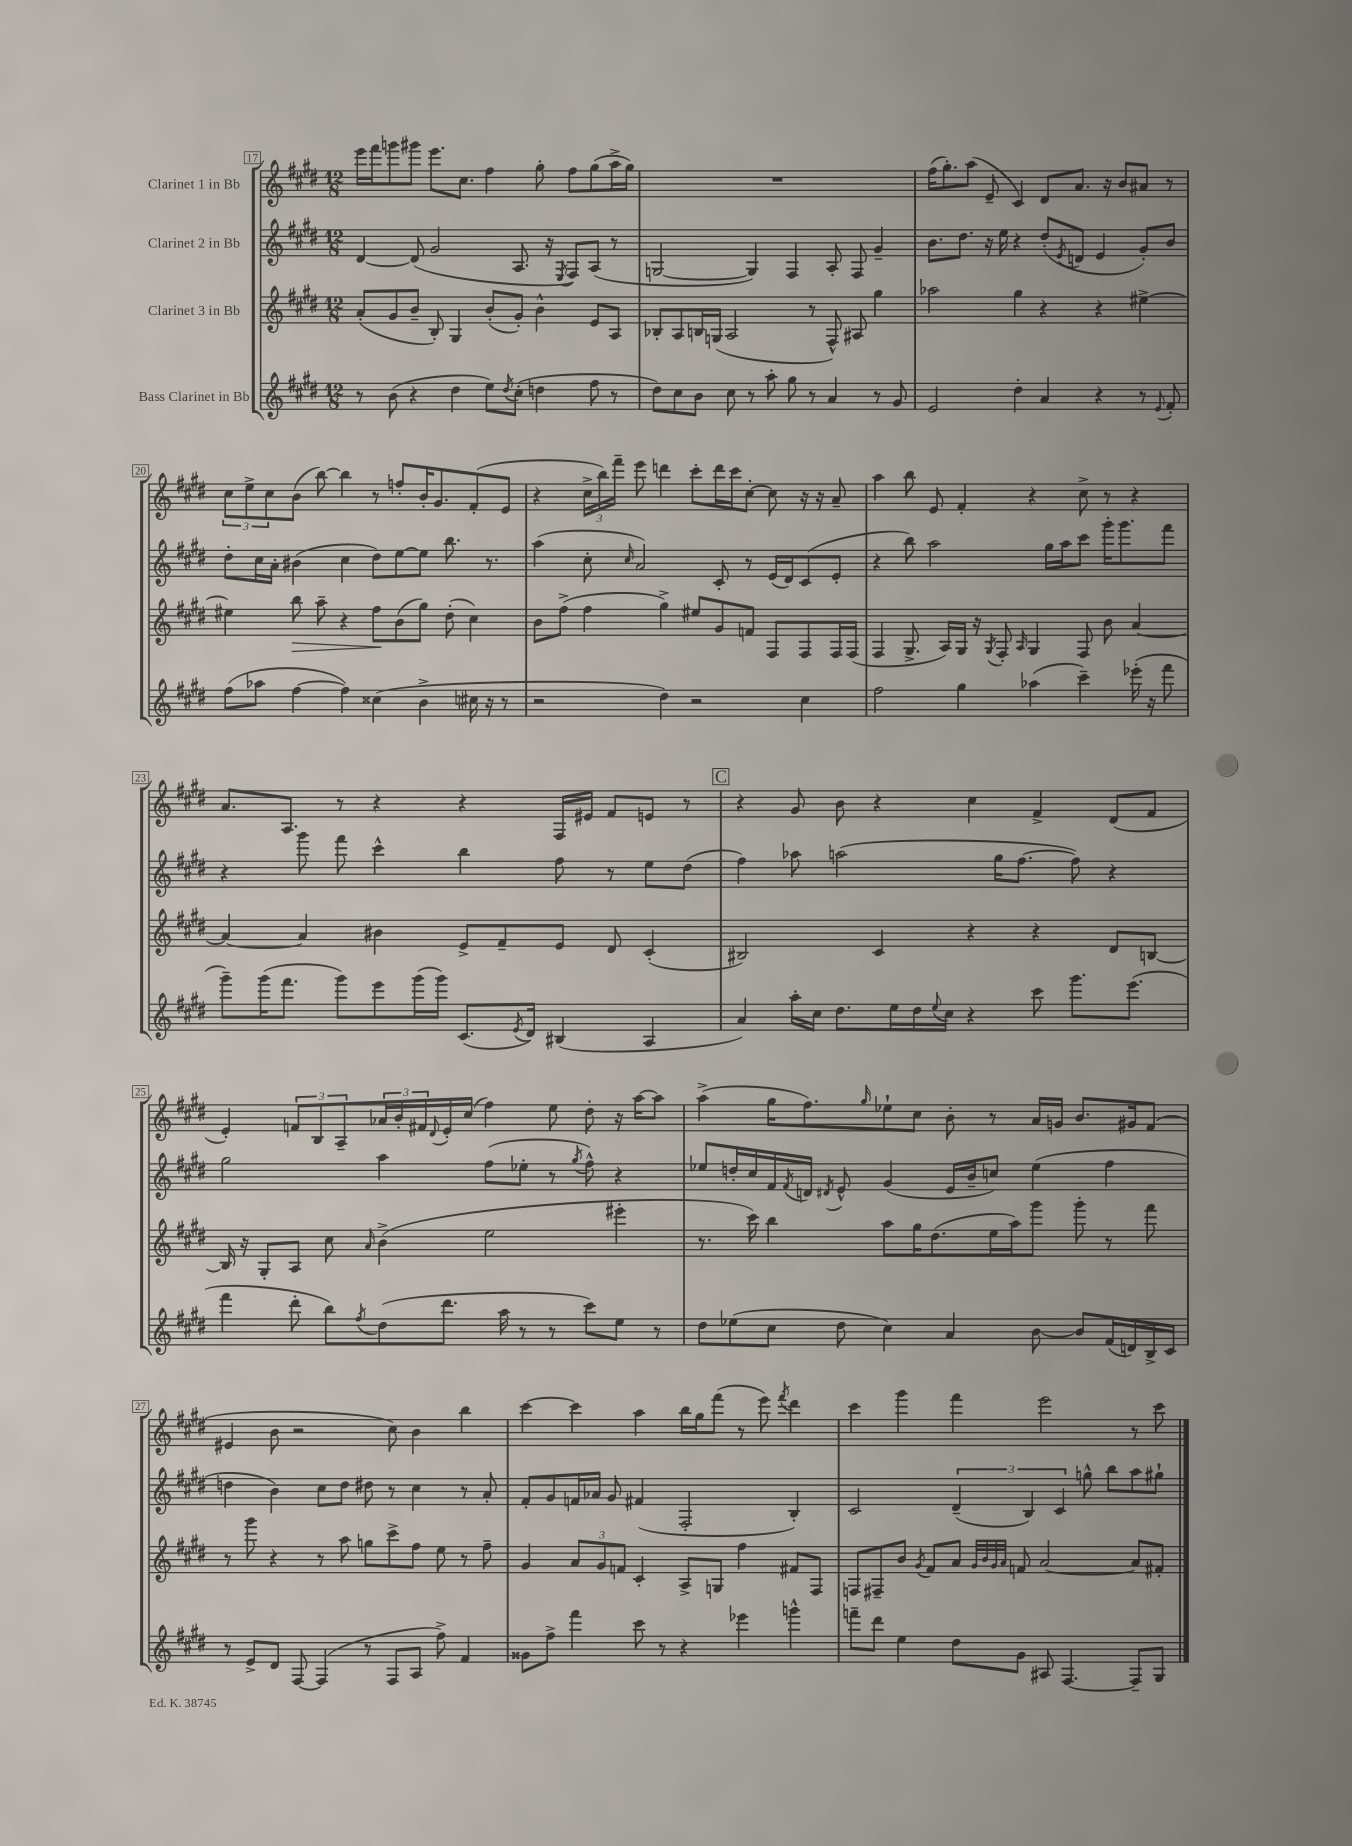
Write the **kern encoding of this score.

**kern	**kern	**dynam	**kern	**kern
*part4	*part3	*part3	*part2	*part1
*staff4	*staff3	*staff3	*staff2	*staff1
*I"Bass Clarinet in Bb	*I"Clarinet 3 in Bb	*	*I"Clarinet 2 in Bb	*I"Clarinet 1 in Bb
*clefG2	*clefG2	*	*clefG2	*clefG2
*k[f#c#g#d#]	*k[f#c#g#d#]	*	*k[f#c#g#d#]	*k[f#c#g#d#]
*M12/8	*M12/8	*	*M12/8	*M12/8
=17	=17	=17	=17	=17
8r	(8a'/L	.	[4d#/	16eee\LL
.	.	.	.	16fff#\J
(8b\	8g#/	.	.	8gggn\
4r	8b~/J	.	(8d#/]	8ggg#X\J
.	8B'/)	.	2g#/	8.eee\L
4dd#\	4G#/	.	.	.
.	.	.	.	8.cc#\J
8ee\L)	(8b'/L	.	.	4ff#\
8qdd#/	.	.	.	.
(8cc#'\J	8g#'/J)	.	8.A/	.
4ddn\	4b^^\	.	.	8gg#'\
.	.	.	16r	.
.	.	.	8qE/	.
.	.	.	8F#/L)	8ff#\L
8ff#\	8e/L	.	(8A/J	(8gg#\
8r	8A/J	.	8r	16aa^\L
.	.	.	.	16gg#\JJ)
=18	=18	=18	=18	=18
8dd#\L)	8B-X'/L	.	[2Gn/	1.r
8cc#\	8A/	.	.	.
8b\J	16Bn/L	.	.	.
.	(16Gn/JJ	.	.	.
8cc#\	2A/	.	.	.
8r	.	.	4G/])	.
8aa'\	.	.	.	.
8gg#\	.	.	4F#/	.
8r	8r	.	.	.
4a/	8F#^^/)	.	8A'/	.
.	8A#X/	.	8F#/	.
8r	4gg#\	.	4g#~/	.
8g#/	.	.	.	.
=19	=19	=19	=19	=19
2e/	2aa-X\	.	8.b\L	(16ff#\KL
.	.	.	.	8.gg#'\)
.	.	.	8.dd#\J	.
.	.	.	.	(8aa\J
.	.	.	16r	8e~/
.	.	.	16ee\	.
4dd#'\	4gg#\	.	4r	4c#/)
4a/	4r	.	(8dd#'/L	8d#/L
.	.	.	8qe/	.
.	.	.	8dn/J	8.a/J
4r	4r	.	4e/	.
.	.	.	.	16r
.	.	.	.	8b/L
8r	[4ee#X^\	.	8g#'/L)	8a#X/J
8qqe/	.	.	.	.
8f#'/	.	.	8b/J	8r
!!LO:LB:g=z
=20	=20	=20	=20	=20
(8ff#\L	4ee#X\]	.	8dd#'\L	12cc#\L
.	.	.	.	12ee^\
8aa-X\J	.	.	16cc#\L	.
.	.	.	.	12cc#\
.	.	.	16a'\JJ	.
!	!	!LO:HP:b	!	!
[4ff#\	8bb\	>	(4b#X\	(8b\J
.	8aa~\	.	.	[8bb\)
4ff#\])	4r	.	4cc#\	4bb\]
(4cc##X\	8ff#\L	.	8dd#\L)	8r
.	(8b\	]	[8ee\	8ffn'/L
4b^\	8gg#\J)	.	8ee\J]	16b'/K
.	.	.	.	8.g#/
.	(8dd#'\	.	8.bb\	.
16cc#X\	4cc#\)	.	.	(8f#'/
16r	.	.	8.r	.
8r	.	.	.	8e/J
=21	=21	=21	=21	=21
2r	8b\L	.	(4aa\	4r
.	(8ff#^\J	.	.	.
.	4ff#\	.	8cc#'\	24cc#^\LL
.	.	.	.	24bb\)
.	.	.	.	24fff#~\JJ
.	.	.	16qqcc#/	.
.	.	.	2a/)	8eee\
4dd#\)	4gg#^\)	.	.	4dddn\
2r	8ee#X/L	.	.	8ccc#'\L
.	8g#/	.	8c#'/	16ddd\L
.	.	.	.	16ccc#\J
.	8fn/J	.	8r	[8cc#'\J
.	8F#/L	.	(16e/LL	8cc#\]
.	.	.	16d#/J)	.
4cc#\	8F#/	.	(8c#/	16r
.	.	.	.	16r
.	16F#/L	.	8e'/J	8a~/
.	(16F#/JJ	.	.	.
=22	=22	=22	=22	=22
2ff#\	4F#/	.	4r	4aa\
.	8.G#^/	.	8bb\)	8bb\
.	.	.	2aa\	8e/
.	16A/LL)	.	.	.
4gg#\	16G#/JJ	.	.	4f#'/
.	16r	.	.	.
.	8qG#/	.	.	.
.	8F#'/	.	.	.
.	16qqA/	.	.	.
(4aa-X\	4G#/	.	.	4r
.	.	.	16gg#\LL	.
.	.	.	16aa\J	.
4ccc#~\)	8F#/	.	8ccc#\J	8cc#^\
.	8b\	.	16ggg#'\KL	8r
.	.	.	8.ggg#\	.
(16eee-X'\	[4a/	.	.	4r
16r	.	.	.	.
8fff#\	.	.	8fff#\J	.
!!LO:LB:g=z
=23	=23	=23	=23	=23
8ggg#~\L)	4a/_	.	4r	8.a/L
(16ggg#\K	.	.	.	.
8.fff#\J	.	.	.	8.A/J
.	4a/]	.	8ggg#\	.
8ggg#\L)	.	.	8fff#\	8r
8eee\	4b#X\	.	4ccc#^^\	4r
(16ggg#\L	.	.	.	.
16ggg#\JJ)	.	.	.	.
(8.c#/L	8e^/L	.	4bb\	4r
.	8f#~/	.	.	.
8qe/	.	.	.	.
16d#/Jk)	.	.	.	.
(4B#X/	8e/J	.	8ff#\	16F#/LL
.	.	.	.	16e#X/JJ
.	8d#/	.	8r	8f#/L
4A/	(4c#'/	.	8ee\L	8en/J
.	.	.	(8dd#\J	8r
!!LO:REH:place=s1:t=C
=24	=24	=24	=24	=24
4a/)	2B#X/)	.	4ff#\)	4r
16aa'\LL	.	.	8aa-X\	8g#/
16cc#\JJ	.	.	.	.
8.dd#\L	.	.	(2aan\	8b\
.	4c#/	.	.	4r
16ee\L	.	.	.	.
16dd#\	.	.	.	.
8qqee/	.	.	.	.
16cc#\JJ	.	.	.	.
4r	4r	.	.	4cc#\
.	.	.	16gg#\KL	.
.	.	.	[8.ff#\J	.
8ccc#\	4r	.	.	4f#^/
8.ggg#\L	.	.	8ff#\])	.
.	8d#/L	.	4r	(8d#/L
(8.eee\J	.	.	.	.
.	[8Bn/J	.	.	8f#/J
!!LO:LB:g=z
=25	=25	=25	=25	=25
4fff#\	16B/]	.	2gg#\	4e'/)
.	16r	.	.	.
.	8G#'/L	.	.	.
8ddd#'\	8A/J	.	.	12fn/L
.	.	.	.	12B/
8bb\L)	8cc#\	.	.	.
.	.	.	.	12A~/
8qff#/	16qqa/	.	.	.
(8dd#\	(4b^\	.	4aa\	24a-X/L
.	.	.	.	24b'/
.	.	.	.	24f#X/
.	.	.	.	8qqd#/
8.ddd#\J	.	.	.	16e'/
.	.	.	.	(16cc#/JJ
.	2ee\	.	(8ff#\L	4ff#\)
16aa\	.	.	.	.
8r	.	.	8ee-X'\J	.
8r	.	.	8r	8ee\
.	.	.	8qgg#/	.
8ccc#\L)	.	.	8ff#^^\)	8dd#'\
8ee\J	4eee#X'\	.	4r	16r
.	.	.	.	[16aa\KL
8r	.	.	.	8aa\J]
=26	=26	=26	=26	=26
8dd#\L	8.r	.	8ee-X/L	(4aa^\
(8ee-X\	.	.	16ddn'/L	.
.	16ccc#\)	.	16cc#/	.
8cc#\J	4bb\	.	16f#/	16gg#\KL
.	.	.	8qf#/	.
.	.	.	16dn/JJ	8.ff#\)
.	.	.	8qd#X/	.
8dd#\	.	.	8e^^/	.
.	.	.	.	16qqgg#/
4cc#\)	8aa\L	.	(4g#/	8ee-X`\
.	16gg#\K	.	.	8cc#\J
.	(8.dd#\	.	.	.
4a/	.	.	16e/LL	8b'\
.	.	.	16b~/J	.
.	16ee\L	.	8ccn/J)	8r
.	16aa\J)	.	.	.
[8b\	8ggg#\J	.	(4ee-\	16a/LL
.	.	.	.	16gn/JJ
8b/L]	8ggg#'\	.	.	8.b/L
(16f#/L	8r	.	4ff#\	.
16dn/)	.	.	.	16g#X/k
16B^/	8fff#\	.	.	(8f#/J
16c#/JJ	.	.	.	.
!!LO:LB:g=z
=27	=27	=27	=27	=27
8r	8r	.	4ddn\	4e#X/
8e^/L	8ggg#\	.	.	.
8d#/J	4r	.	4b\)	8b\
[8F#/	.	.	.	2r
(4F#/]	8r	.	8cc#\L	.
.	8aa\	.	8dd\J	.
8r	8ggn\L	.	8dd#X\	.
8F#/L	8ccc#^\	.	8r	8cc#\)
8A/J	8ff#\J	.	4cc#\	4b\
8ff#^\)	8ee\	.	.	.
4f#/	8r	.	8r	4bb\
.	8ff#~\	.	8a'/	.
=28	=28	=28	=28	=28
8g##X\L	4g#/	.	8f#'/L	[4ccc#\
8ff#^\J	.	.	8g#/	.
4fff#\	12a/L	.	16fn/L	4ccc#\]
.	.	.	16a-X/JJ	.
.	12g#/	.	.	.
.	.	.	8g#/	.
.	12fn/J	.	.	.
8ccc#\	4c#'/	.	(4f#X/	4aa\
8r	.	.	.	.
4r	8A^/L	.	2F#'/	16bb\LL
.	.	.	.	16gg#\J
.	8Gn/J	.	.	(8fff#\J
4eee-X\	4ff#\	.	.	8r
.	.	.	.	8eee\)
.	.	.	.	8qfff#/
4gggn^^\	8f#X/L	.	4B'/)	4ddd#\
.	8F#/J	.	.	.
=29	=29	=29	=29	=29
8fffn~\L	8Fn/L	.	2c#/	4ccc#\
8ddd#\J	8F#X~/	.	.	.
4ee\	8b/J	.	.	4ggg#\
.	8qg#/	.	.	.
.	8f#/L	.	.	.
8dd#\L	8a/J	.	(6d#~/	4fff#\
.	32qqg#/LLL	.	.	.
.	32qqb/	.	.	.
.	32qqg#/	.	.	.
.	32qqa/JJJ	.	.	.
8g#\J	8fn/	.	.	.
.	.	.	6B/)	.
8A#X/	[2a/	.	.	2eee\
.	.	.	6c#/	.
[4.F#/	.	.	.	.
.	.	.	8ggn^^\	.
.	.	.	8bb\L	.
8F#~/L]	8a/L]	.	8aa\	8r
8G#/J	8f#X'/J	.	8gg#X`\J	8ccc#\
==	==	==	==	==
*-	*-	*-	*-	*-
